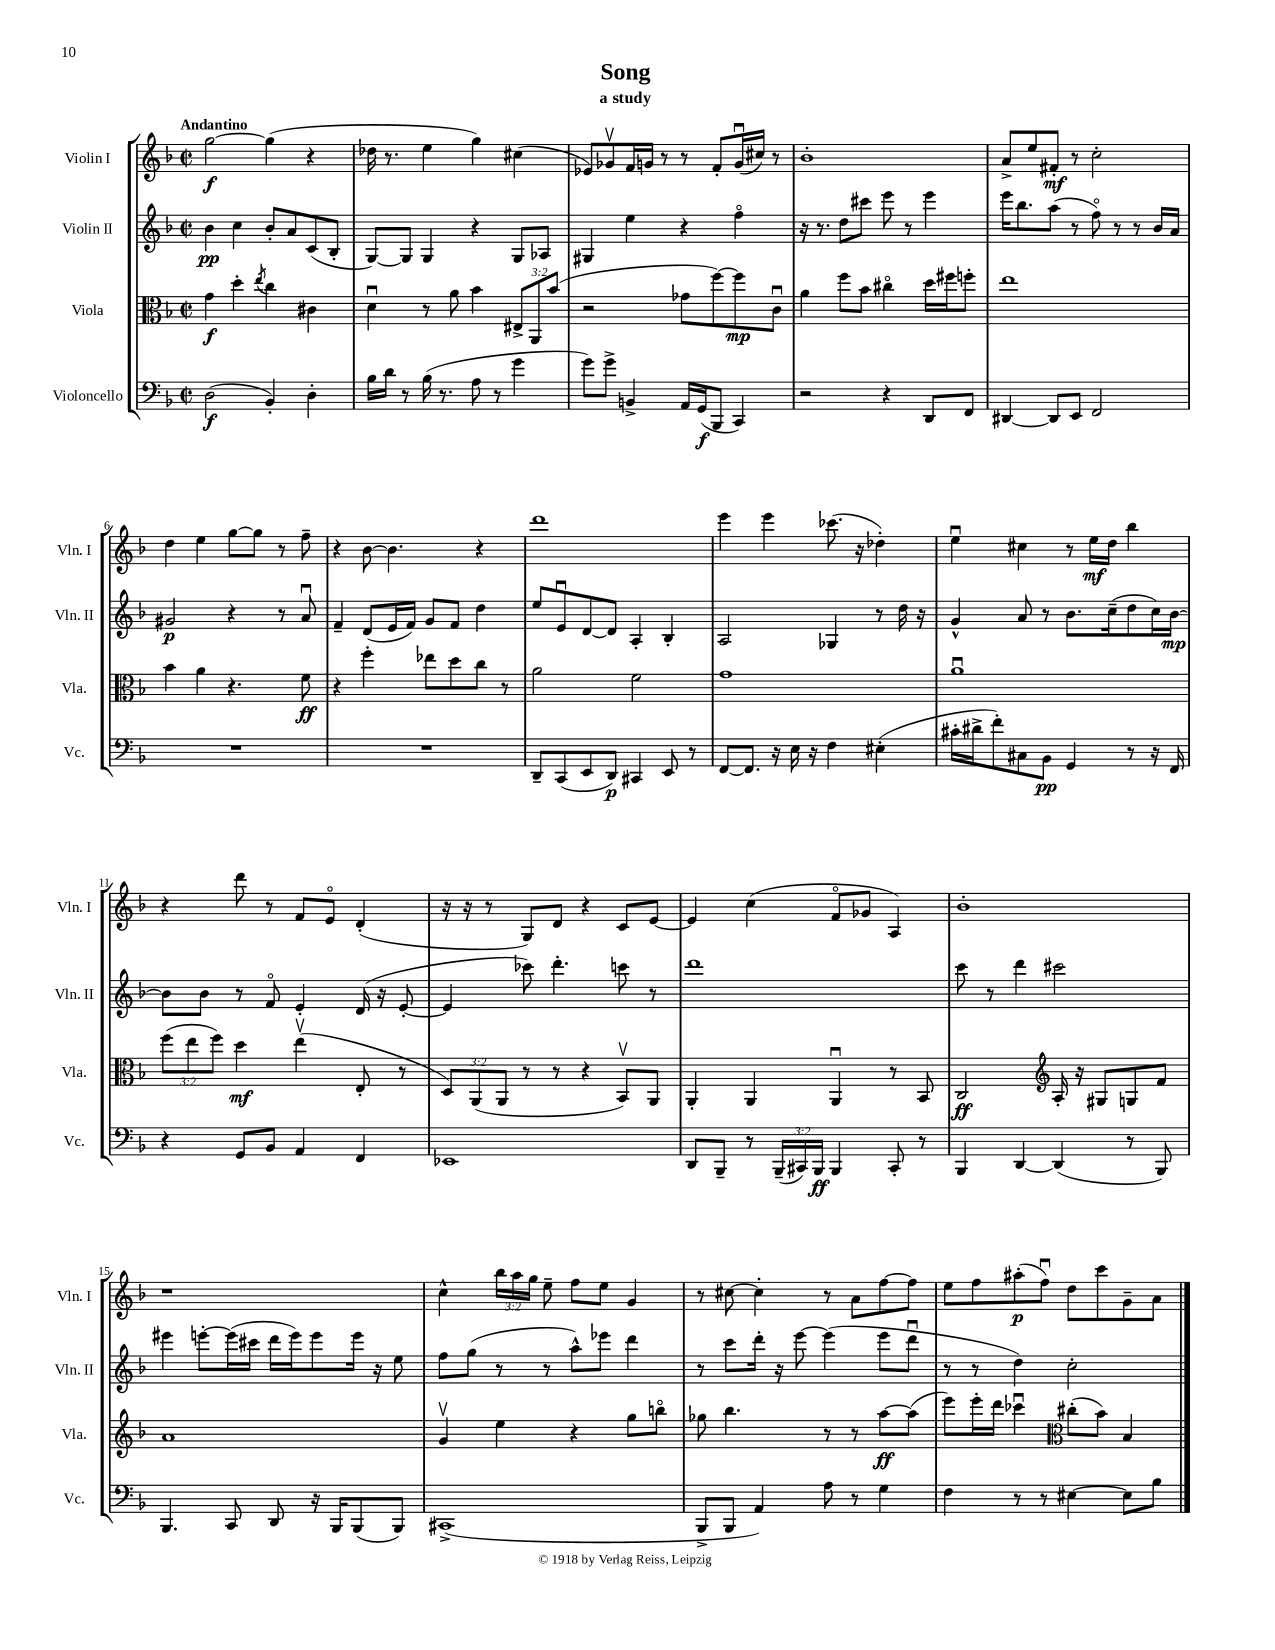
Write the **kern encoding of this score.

**kern	**kern	**kern	**kern
*staff4	*staff3	*staff2	*staff1
*clefF4	*clefC3	*clefG2	*clefG2
*k[b-]	*k[b-]	*k[b-]	*k[b-]
*M2/2	*M2/2	*M2/2	*M2/2
*met(c|)	*met(c|)	*met(c|)	*met(c|)
(2D	4g	4b-	[2gg
.	4dd'	4cc	.
.	8qee	.	.
4BB-')	4cc	8b-'	(4gg]
.	.	8a	.
4D'	4c#	(8c	4r
.	.	8B-'	.
=	=	=	=
16B-	4du	[8G)	16dd-
16d	.	.	8.r
8r	.	8G]	.
(16B-	8r	4G	4ee
8.r	.	.	.
.	8a	.	.
8A	4b-	4r	4gg)
8r	.	.	.
4g	12E#^	8G	(4cc#
.	12AA	.	.
.	.	8A-	.
.	(12b-	.	.
=	=	=	=
8g)	2r	4G#	8e-)
8g^	.	.	8g-v
4BB^	.	4ee	16f
.	.	.	16g
.	.	.	8r
16AA	8g-	4r	8r
(16GG	.	.	.
8BBB-	[8ff)	.	8f'
4CC)	8ff]	4ffo	(16gu
.	.	.	16cc#)
.	8cu	.	8r
=	=	=	=
2r	4a	16r	1b-'
.	.	8.r	.
.	8ff	8dd	.
.	8b-	8ccc#	.
4r	4cc#o	8eee	.
.	.	8r	.
8DD	16dd	4eee	.
.	16ff#	.	.
8FF	8ff'	.	.
=	=	=	=
[4DD#	1ee	16eee	8a^
.	.	8.bb-	.
.	.	.	8ee
8DD#]	.	(8aa	8f#'
8EE	.	8r	8r
2FF	.	8ffo)	2cc'
.	.	8r	.
.	.	8r	.
.	.	16b-	.
.	.	16a	.
=	=	=	=
1r	4b-	2g#	4dd
.	4a	.	4ee
.	4.r	4r	[8gg
.	.	.	8gg]
.	.	8r	8r
.	8f	8au	8ff~
=	=	=	=
1r	4r	4f~	4r
.	4ff'	(8d	[8b-
.	.	16e	4.b-]
.	.	16f)	.
.	8ee-	8g	.
.	8dd	8f	.
.	8cc	4dd	4r
.	8r	.	.
=	=	=	=
8DD~	2a	8ee	1ddd
(8CC	.	8eu	.
8EE	.	[8d	.
8DD)	.	8d]	.
4CC#	2f	4A'	.
8EE	.	4B-'	.
8r	.	.	.
=	=	=	=
[8FF	1g	2A	4eee
8.FF]	.	.	.
.	.	.	4eee
16r	.	.	.
16E	.	.	.
16r	.	.	.
4F	.	4G-	(8.ccc-
.	.	.	16r
(4E#'	.	8r	4dd-')
.	.	16dd	.
.	.	16r	.
=	=	=	=
16c#'	1au	4g^^	4eeu
16d#^	.	.	.
8f')	.	.	.
8C#	.	8a	4cc#
8BB-	.	8r	.
4GG	.	8.b-	8r
.	.	.	16ee
.	.	(16cc~	16dd
8r	.	8dd	4bb-
16r	.	16cc)	.
16FF	.	[16b-	.
=	=	=	=
4r	(12ff	8b-]	4r
.	12ee	.	.
.	.	8b-	.
.	12ff)	.	.
8GG	4dd	8r	8ddd
8BB-	.	8fo	8r
4AA	(4eev	4e'	8f
.	.	.	8eo
4FF	8E'	(16d	(4d'
.	.	16r	.
.	8r	[8e'	.
=	=	=	=
1EE-	12D)	4e]	16r
.	.	.	16r
.	(12AA	.	.
.	.	.	8r
.	12AA	.	.
.	8r	8ccc-)	8G)
.	8r	4.ddd'	8d
.	4r	.	4r
.	8BB-v)	8ccc	8c
.	8AA	8r	[8e
=	=	=	=
8DD	4AA'	1ddd	4e]
8BBB-~	.	.	.
8r	4AA	.	(4cc
(24BBB-~	.	.	.
24CC#)	.	.	.
24BBB-	.	.	.
4BBB-	4AAu	.	8fo
.	.	.	8g-
8CC#'	8r	.	4A)
8r	8BB-	.	.
=	=	=	=
4BBB-	2C	8ccc	1b-'
.	.	8r	.
[4DD	.	4ddd	.
*	*clefG2	*	*
(4DD]	16A'	2ccc#	.
.	16r	.	.
.	8G#	.	.
8r	8G	.	.
8BBB-)	8f	.	.
=	=	=	=
4.BBB-	1a	4eee#	1r
.	.	[8eee'	.
8CC	.	(16eee]	.
.	.	16ccc#	.
8DD	.	16ddd	.
.	.	16eee)	.
16r	.	8eee	.
16BBB-	.	.	.
(8BBB-	.	16eee	.
.	.	16r	.
8BBB-)	.	8ee	.
=	=	=	=
(1CC#^	4gv	8ff	4cc^^
.	.	(8gg	.
.	4ee	8r	24bb-
.	.	.	24aa
.	.	.	24gg
.	.	8r	8ee~
.	4r	8aa^^)	8ff
.	.	8eee-	8ee
.	8gg	4ddd	4g
.	8bbo	.	.
=	=	=	=
8BBB-^	8gg-	8r	8r
8BBB-	4.bb-	8ccc	[8cc#
4AA)	.	16ddd'	4cc#']
.	.	16r	.
.	.	[8eee	.
8A	8r	(4eee]	8r
8r	8r	.	8a
4G	[8aa	8eee	[8ff
.	(8aa]	8dddu	8ff]
=	=	=	=
4F	8eee)	8r	8ee
.	16eee'	8r	8ff
.	16ddd	.	.
8r	4ccc-u	4dd)	(8aa#'
8r	.	.	8ffu)
*	*clefC3	*	*
[4E#	(8cc#'	2cc'	8dd
.	8b-)	.	8ccc
8E#]	4B-	.	8g~
8B-	.	.	8a
==	==	==	==
*-	*-	*-	*-
